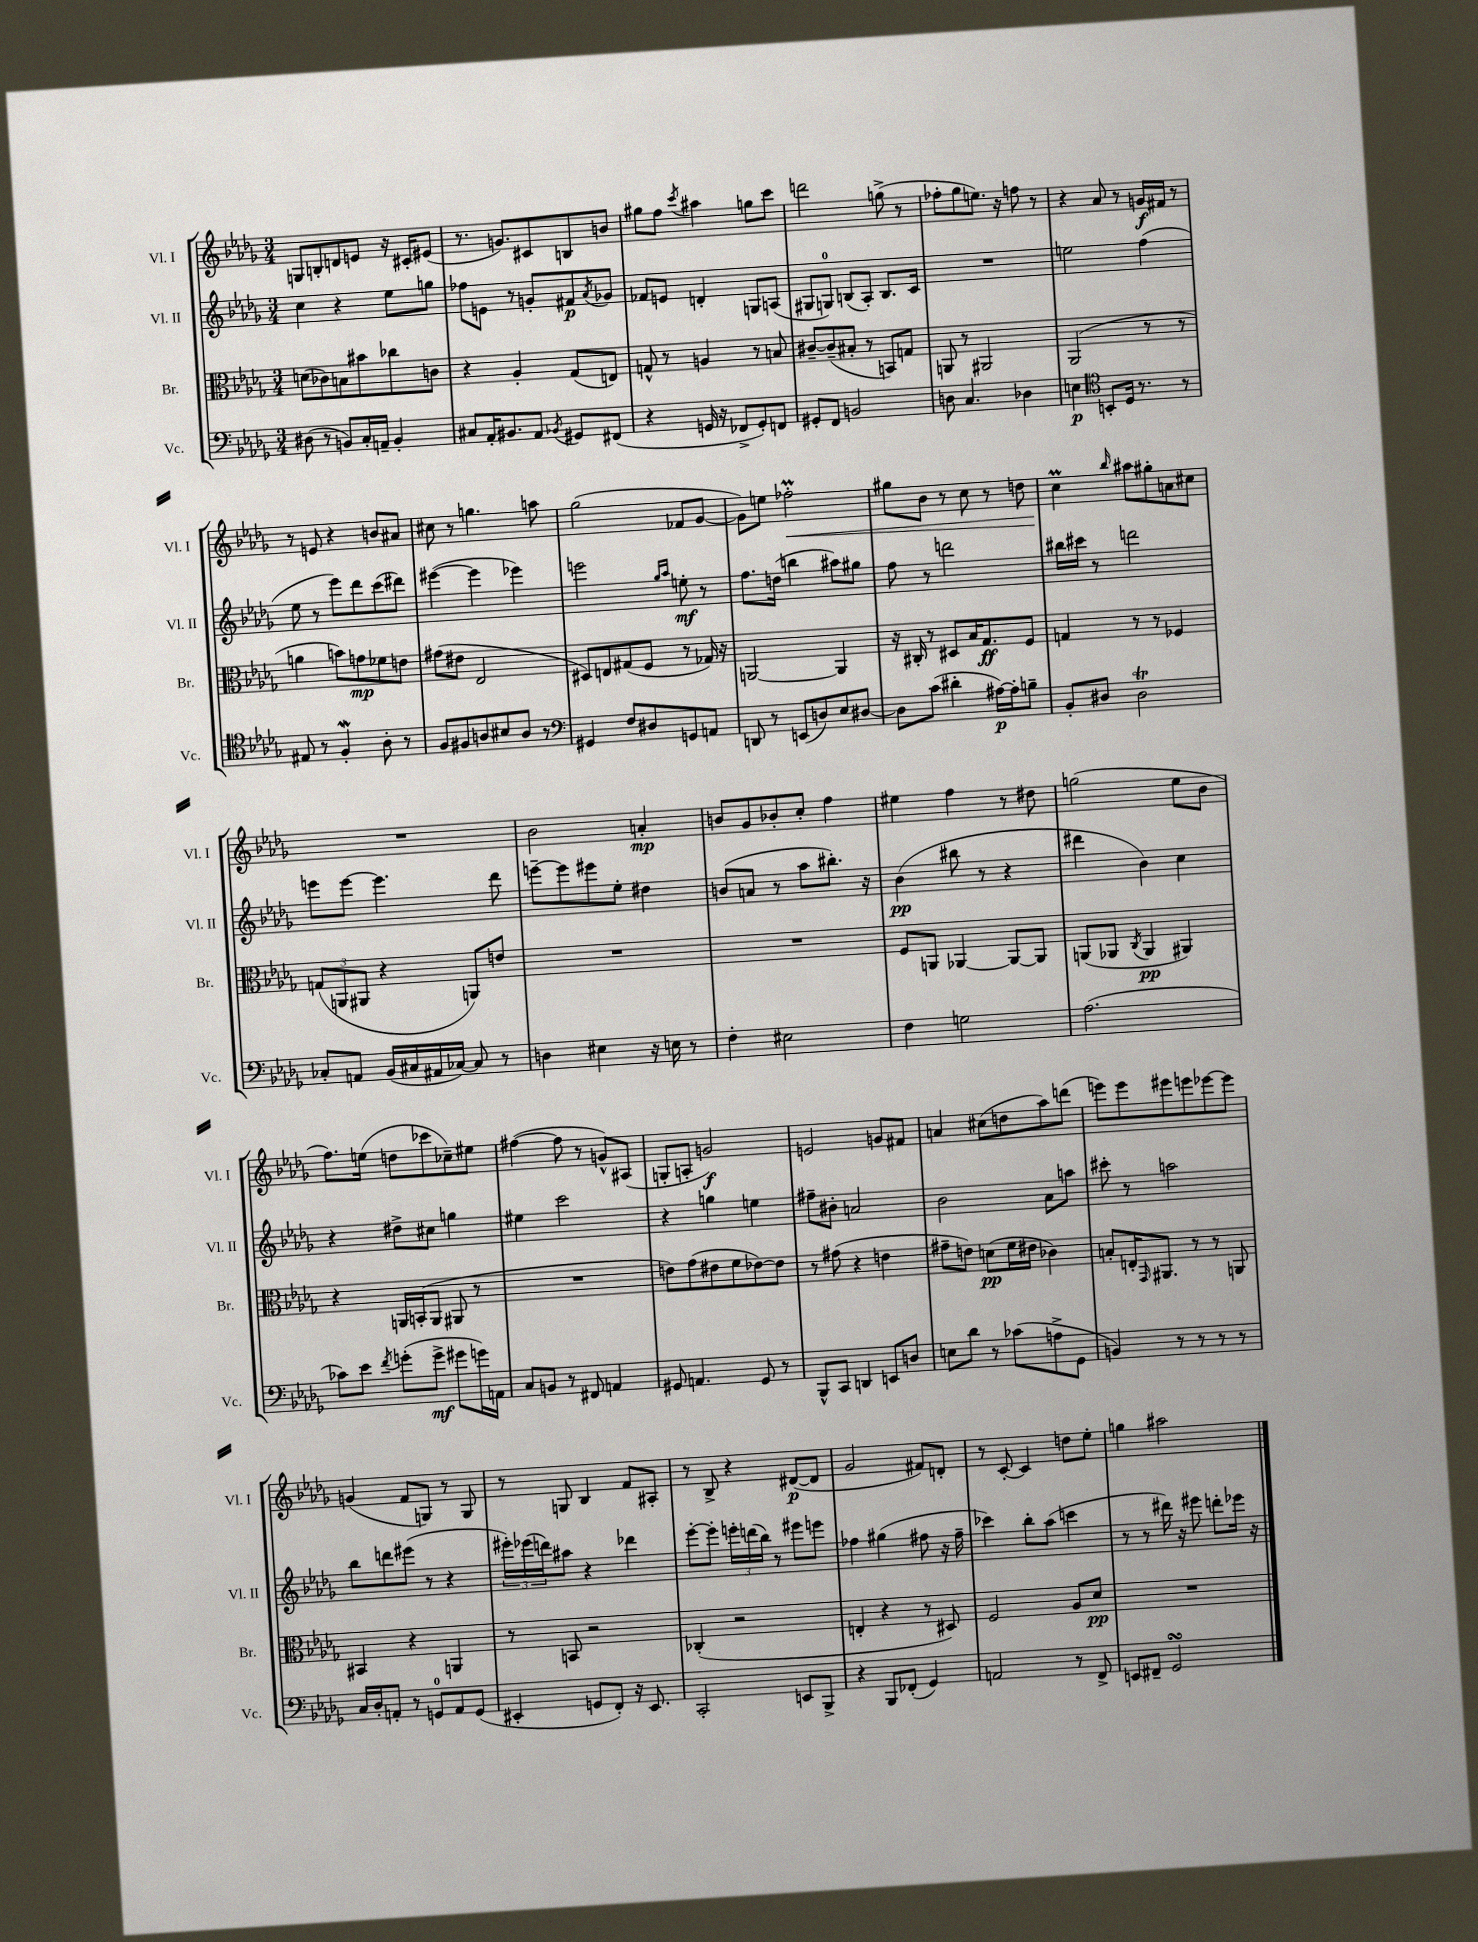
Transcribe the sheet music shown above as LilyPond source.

<<
\new StaffGroup <<
\new Staff = "s0" \with { instrumentName = "Vl. I" shortInstrumentName = "Vl. I" } {
    \clef treble \key des \major \numericTimeSignature \time 3/4
    g8 b8-. d'8 e'8 r16 cis'16-. eis'8( |
    r8. g'8.) cis'8 b8 b'8 |
    gis''8 f''8 \acciaccatura { c'''8 } ais''4 g''8 c'''8 |
    d'''2 g''8->( r8 |
    fes''8-. ges''8 e''8.) r16 f''8 r8 |
    r4 aes'8 r8 g'16\f fis'16 r8 |
    r8 e'8 r4 b'8 ais'8 |
    cis''8 r8 g''4. a''8 |
    ges''2( fes'8 ges'8~ |
    ges'8) e''8 fes''2-.\prall\< |
    gis''8 bes'8 r8 c''8 r8 d''8 |
    c''4\prall\! \grace { bes''16 } ais''8 gis''8-. a'8 cis''8 |
    R2. |
    bes'2 a'4-.\mp |
    b'8 ges'8 bes'8-. c''8-. f''4 |
    eis''4 f''4 r8 dis''8 |
    g''2( ees''8 bes'8 |
    f''8.) e''16( d''8 ces'''8 ces''8--) eis''8 |
    fis''4~( fis''8 r8 g'8-^) ais8( |
    g8-. a8-. g'2\f) |
    e'2 g'8 fis'8 |
    a'4 cis''8( d''8 aes''8) d'''8( |
    e'''8) e'''8 eis'''8 e'''8 ees'''8~ ees'''8 |
    g'4( f'8 g8) r8 g8 |
    r8 g8 bes4 f'8 ais8-. |
    r8 bes8-> r4 dis'8~\p( dis'8 |
    ges'2 fis'8) d'8-. |
    r8 c'8~-. c'4 d''8 ees''8-. |
    g''4 ais''2 \bar "|." |
}
\new Staff = "s1" \with { instrumentName = "Vl. II" shortInstrumentName = "Vl. II" } {
    \clef treble \key des \major \numericTimeSignature \time 3/4
    c''4 r4 ees''8 g''8 |
    fes''8 e'8 r8 g'8-. fis'8\p \acciaccatura { aes'8 } ges'8 |
    fes'8 e'8 d'4-. g8 a8( |
    gis8 g8-0) b8( aes8-.) b8. c'16 |
    R2. |
    e''2 f''4( |
    ees''8 r8 ees'''8) des'''8 c'''8( dis'''8) |
    eis'''4~( eis'''4 ees'''4) |
    e'''2 \grace { ges''16 aes''16 } e''8-.\mf r8 |
    f''8. d''16( b''4 ais''8) gis''8 |
    f''8 r8 d'''2 |
    bis''16 cis'''16 r8 d'''2 |
    e'''8 e'''8~ e'''4. des'''8 |
    e'''8~-- e'''8 eis'''8 ees''8-. dis''4 |
    b'8( a'8 r8 aes''8 bis''8.-.) r16 |
    bes'4\pp( bis''8 r8 r4 |
    dis'''4 bes'4) c''4 |
    r4 dis''8-> cis''8 g''4 |
    eis''4 c'''2 |
    r4 g''4 e''4 |
    fis''8-- bis'8-. a'2 |
    bes'2 aes'8 a''8 |
    cis'''8-. r8 a''2 |
    bes''8 d'''8 eis'''8( r8 r4 |
    \tuplet 3/2 { eis'''16-.) ees'''16( d'''16) } ais''8 r4 des'''4 |
    ees'''8~-. ees'''8-. \tuplet 3/2 { e'''16-. d'''16( bes''16) } r8 eis'''8 e'''8 |
    fes''4 gis''4( fis''8 r16 fis''16-- |
    ces'''4) bes''8-. aes''8( c'''4 |
    r8 r8 dis'''16) r16 eis'''8 d'''8-. ees'''16 r16 \bar "|." |
}
\new Staff = "s2" \with { instrumentName = "Br." shortInstrumentName = "Br." } {
    \clef alto \key des \major \numericTimeSignature \time 3/4
    d'8( ces'8) b8 bis'8 ces''8 c'8 |
    r4 aes4-. ges8( e8) |
    g8-^ r8 a4 r8 b8 |
    cis'8~-- cis'8--( bis8-. r8 b,8) g8 |
    a,8 r8 ais,2 |
    aes,2( r8 r8 |
    a'4 b'8) g'8\mp fes'8 e'8 |
    gis'8( eis'8 ees2 |
    dis8) e8 gis8( f8 r8 ges16) r16 |
    a,2~ a,4 |
    r16 cis16-. r8 dis8 bes16 ges8.\ff f8 |
    g4 r8 r8 fes4 |
    \tuplet 3/2 { g8( a,8 ais,8 } r4 a,8) e'8 |
    R2. |
    R2. |
    f8 a,8 aes,4~ aes,8~ aes,8 |
    a,8( aes,8 \acciaccatura { c8 } aes,4\pp ais,4) |
    r4 a,16 b,16-.( a,8 ais,8 r8 |
    R2. |
    e'8) ges'8( eis'8 f'8 ees'8~) ees'8 |
    r8 gis'8( r4 e'4 |
    gis'8-- e'8) d'8\pp( f'16 eis'16 ces'4) |
    b8-. e16-. \grace { ges,16 } ais,8. r8 r8 a,8 |
    bis,4 r4 a,4 |
    r8 b,8 r2 |
    ces4-.( r2 |
    e4-. r4 r8 dis8) |
    f2 aes8 des'8\pp |
    R2. \bar "|." |
}
\new Staff = "s3" \with { instrumentName = "Vc." shortInstrumentName = "Vc." } {
    \clef bass \key des \major \numericTimeSignature \time 3/4
    dis8( r8 b,8) c16-. a,16-- b,4-. |
    cis8 aes,16-. bis,8. aes,8 \acciaccatura { bes,8 } gis,8 fis,8( |
    r4 g,16 r16 fes,8-> g,8-.) f,8 |
    gis,8-. f,8 b,2 |
    d8 c4. des4 |
    e4\p \clef tenor b,8-. des16 r8. r8 |
    eis8 r8 f4-.\mordent aes8-. r8 |
    f8 fis8 a8 bis8 a8 r8 |
    \clef bass gis,4 f8 dis8 g,8 a,8 |
    d,8 r8 e,8( d8) ees8 dis8~ |
    dis8 c'8( dis'4-. ais16~\p) ais16-. b8-- |
    bes,8-. dis8 dis2\trill |
    ces8-. a,8 bes,16( cis16 ais,16 ces16~) ces8 r8 |
    d4 eis4 r16 e16 r8 |
    f4-. eis2 |
    f4 g2 |
    aes2.( |
    ces'8) ees'8 \acciaccatura { f'8 } g'8-.( g'8->\mf gis'8 g'16) a,16 |
    c8 b,8 r8 fis,8 a,4 |
    gis,8 a,4. gis,8 r8 |
    bes,,8-^ c,8 d,4 e,8 d8 |
    e8 des'8 r8 ces'8( a8-> ges,8 |
    b,4) r8 r8 r8 r8 |
    c16 des16-. a,8-. r8 g,8-0 a,8 g,8( |
    eis,4-. g,8 f,8-.) r16 eis,8. |
    c,2-. e,8 bes,,8-> |
    r4 bes,,8 fes,8-.( ges,4) |
    a,2 r8 f,8-> |
    e,8 fis,8-- ges,2\turn \bar "|." |
}
>>
>>
\layout { \context { \Score \remove "Bar_number_engraver" } }
